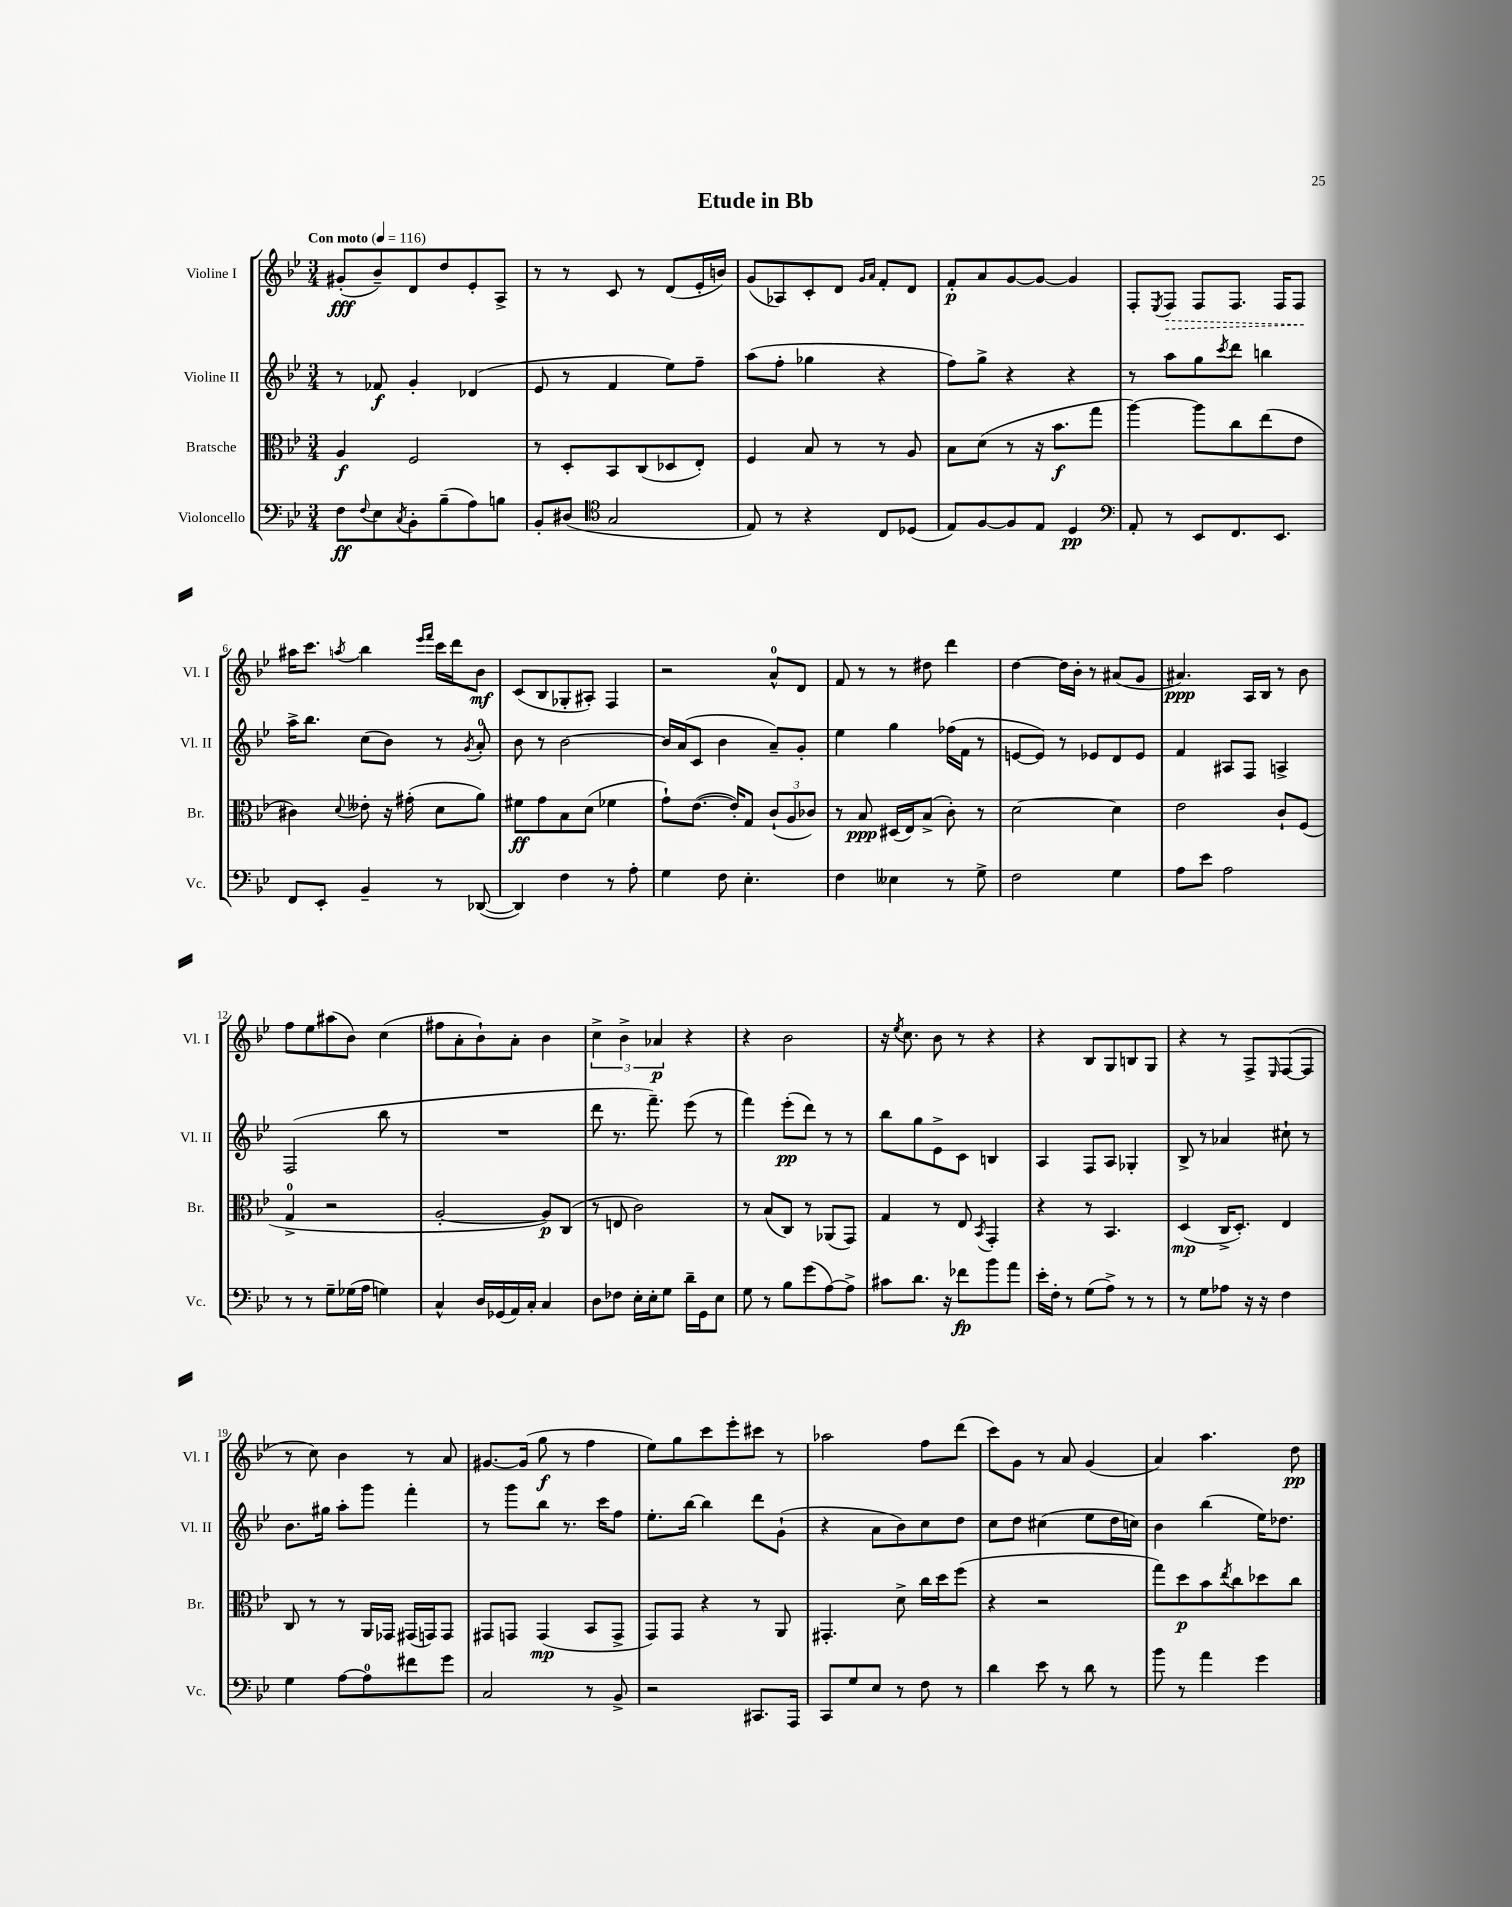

**kern	**dynam	**kern	**dynam	**kern	**dynam	**kern	**dynam
*part4	*part4	*part3	*part3	*part2	*part2	*part1	*part1
*staff4	*staff4	*staff3	*staff3	*staff2	*staff2	*staff1	*staff1
*I"Violoncello	*	*I"Bratsche	*	*I"Violine II	*	*I"Violine I	*
*I'Vc.	*	*I'Br.	*	*I'Vl. II	*	*I'Vl. I	*
*clefF4	*	*clefC3	*	*clefG2	*	*clefG2	*
*k[b-e-]	*	*k[b-e-]	*	*k[b-e-]	*	*k[b-e-]	*
*M3/4	*	*M3/4	*	*M3/4	*	*M3/4	*
*MM116	*	*MM116	*	*MM116	*	*MM116	*
=1	=1	=1	=1	=1	=1	=1	=1
!	!	!	!	!	!	!LO:TX:a:B:t=Con moto	!
8F\L	ff	4A/	f	8r	.	(8g#X'/L	fff
8qqF/	.	.	.	.	.	.	.
8E-\	.	.	.	8f-X/	f	8b-~/)	.
8qC/	.	.	.	.	.	.	.
8BB-'\	.	2F/	.	4g'/	.	8d/	.
(8B-~\	.	.	.	.	.	8dd/	.
8A\)	.	.	.	(4d-X/	.	8e-'/	.
8Bn\J	.	.	.	.	.	8A^/J	.
=2	=2	=2	=2	=2	=2	=2	=2
8BB-'/L	.	8r	.	8e-/	.	8r	.
(8D#X/J	.	8D'/L	.	8r	.	8r	.
*clefC4	*	*	*	*	*	*	*
2G/	.	8BB-/	.	4f/	.	8c/	.
.	.	(8C/	.	.	.	8r	.
.	.	8D-X/	.	8ee-\L)	.	(8d/L	.
.	.	8E-'/J)	.	8ff~\J	.	16e-'/L	.
.	.	.	.	.	.	16bn/JJ)	.
=3	=3	=3	=3	=3	=3	=3	=3
8E-/)	.	4F/	.	(8aa\L	.	(8g/L	.
8r	.	.	.	8ff'\J	.	8A-X/)	.
4r	.	8B-/	.	4gg-X\	.	8c'/	.
.	.	8r	.	.	.	8d/J	.
.	.	.	.	.	.	16qqg/LL	.
.	.	.	.	.	.	16qqa/JJ	.
8C/L	.	8r	.	4r	.	8f'/L	.
(8D-X/J	.	8A/	.	.	.	8d/J	.
=4	=4	=4	=4	=4	=4	=4	=4
8E-/L)	.	8B-\L	.	8ff\L)	.	8f'/L	p
[8F/	.	(8d\J	.	8gg^\J	.	8a/	.
8F/]	.	8r	.	4r	.	[8g/	.
8E-/J	.	16r	.	.	.	8g/J_	.
.	.	8.b-\L	f	.	.	.	.
4D/	pp	.	.	4r	.	4g/]	.
.	.	8gg\J	.	.	.	.	.
=5	=5	=5	=5	=5	=5	=5	=5
*clefF4	*	*	*	*	*	*	*
8AA'/	.	[4aa\)	.	8r	.	8F'/L	.
.	.	.	.	.	.	8qE-/	.
!	!	!	!	!	!	!	!LO:HP:b
8r	.	.	.	8aa\L	.	8F/J	>
8EE-/L	.	8aa\L]	.	8gg\	.	8F/L	.
.	.	.	.	8qccc/	.	.	.
8.FF/	.	8cc\	.	8ddd\J	.	8.F/J	.
.	.	(8ee-\	.	4bbn\	.	.	.
8.EE-/J	.	.	.	.	.	16F/KL	.
.	.	8e-\J	.	.	.	8F/J	.
.	.	.	.	.	.	.	]
!!LO:LB:g=z
=6	=6	=6	=6	=6	=6	=6	=6
8FF/L	.	4c#X\)	.	16aa^\KL	.	16aa#X\KL	.
.	.	.	.	8.bb-\J	.	8.ccc\J	.
8EE-'/J	.	.	.	.	.	.	.
.	.	8qqd/	.	.	.	8qaan/	.
4BB-~/	.	8e--X'\	.	(8cc\L	.	4bb-\	.
.	.	16r	.	8b-\J)	.	.	.
.	.	(16g#X'\	.	.	.	.	.
.	.	.	.	.	.	16qqeee-/LL	.
.	.	.	.	.	.	16qqfff/JJ	.
8r	.	8d\L	.	8r	.	16ccc\LL	.
.	.	.	.	.	.	16ddd\J	.
.	.	.	.	8qg/	.	.	.
([8DD-X/	.	8a\J)	.	8a'/	.	8b-\J	mf
=7	=7	=7	=7	=7	=7	=7	=7
4DD-/])	.	8f#X\L	ff	8b-\	.	(8c/L	.
.	.	8g\	.	8r	.	8B-/	.
4F\	.	8B-\	.	[2b-\	.	8G-X'/	.
.	.	(8d\J	.	.	.	8A#X'/J)	.
8r	.	4f-X\	.	.	.	4F/	.
8A'\	.	.	.	.	.	.	.
=8	=8	=8	=8	=8	=8	=8	=8
4G\	.	8g`\L)	.	16b-/LL]	.	2r	.
.	.	.	.	(16a/J	.	.	.
.	.	([8.e-\J	.	8c/J	.	.	.
8F\	.	.	.	4b-\	.	.	.
.	.	16e-'/KL])	.	.	.	.	.
4.E-'\	.	8G/J	.	.	.	.	.
.	.	(12c`/L	.	8a~/L)	.	8a^^/L	.
.	.	12A/	.	.	.	.	.
.	.	.	.	8g'/J	.	8d/J	.
.	.	12c-X/J)	.	.	.	.	.
=9	=9	=9	=9	=9	=9	=9	=9
4F\	.	8r	.	4ee-\	.	8f/	.
.	.	8B-/	ppp	.	.	8r	.
4E--X\	.	(16D#X/LL	.	4gg\	.	8r	.
.	.	16E-/J)	.	.	.	.	.
.	.	(8B-^/J	.	.	.	8dd#X\	.
8r	.	8c'\)	.	(16ff-X\LL	.	4ddd\	.
.	.	.	.	16f\JJ	.	.	.
8G^\	.	8r	.	8r	.	.	.
=10	=10	=10	=10	=10	=10	=10	=10
2F\	.	[2d\	.	[8en/L	.	[4dd\	.
.	.	.	.	8e/J])	.	.	.
.	.	.	.	8r	.	16dd\LL]	.
.	.	.	.	.	.	16b-'\JJ	.
.	.	.	.	8e-X/L	.	8r	.
4G\	.	4d\]	.	8d/	.	(8a#X/L	.
.	.	.	.	8e-/J	.	8g/J	.
=11	=11	=11	=11	=11	=11	=11	=11
8A\L	.	2e-\	.	4f/	.	4.a#X/)	ppp
8e-\J	.	.	.	.	.	.	.
2A\	.	.	.	8A#X/L	.	.	.
.	.	.	.	8F/J	.	16A/LL	.
.	.	.	.	.	.	16B-/JJ	.
.	.	8c`/L	.	4An^/	.	8r	.
.	.	(8F/J	.	.	.	8b-\	.
!!LO:LB:g=z
=12	=12	=12	=12	=12	=12	=12	=12
8r	.	4G^/	.	(2F/	.	8ff\L	.
8r	.	.	.	.	.	8ee-\	.
8G~\L	.	2r	.	.	.	(8aa#X\	.
(16G-X\L	.	.	.	.	.	8b-\J)	.
16A\JJ	.	.	.	.	.	.	.
4Gn\)	.	.	.	8bb-\	.	(4cc\	.
.	.	.	.	8r	.	.	.
=13	=13	=13	=13	=13	=13	=13	=13
4C^^/	.	[2A'/	.	2.r	.	8ff#X\L	.
.	.	.	.	.	.	8a'\	.
16D/LL	.	.	.	.	.	8b-`\)	.
(16GG-X/	.	.	.	.	.	.	.
16AA/)	.	.	.	.	.	8a'\J	.
16C'/JJ	.	.	.	.	.	.	.
4C/	.	8A/L])	p	.	.	4b-\	.
.	.	(8C/J	.	.	.	.	.
=14	=14	=14	=14	=14	=14	=14	=14
8D\L	.	8r	.	8ddd\	.	6cc^\	.
8F-X\J	.	8En/	.	8.r	.	.	.
.	.	.	.	.	.	6b-^\	.
16E-'\LL	.	2c\)	.	.	.	.	.
16E-'\J	.	.	.	8.fff~\)	.	.	.
.	.	.	.	.	.	6a-X/	p
8G\J	.	.	.	.	.	.	.
16d~\LL	.	.	.	(8eee-\	.	4r	.
16GG\J	.	.	.	.	.	.	.
8E-\J	.	.	.	8r	.	.	.
=15	=15	=15	=15	=15	=15	=15	=15
8G\	.	8r	.	4fff\)	.	4r	.
8r	.	(8B-/L	.	.	.	.	.
8B-\L	.	8C/J)	.	(8eee-'\L	pp	2b-\	.
(8g\	.	8r	.	8ddd\J)	.	.	.
[8A\)	.	(8AA-X/L	.	8r	.	.	.
8A^\J]	.	8GG/J)	.	8r	.	.	.
=16	=16	=16	=16	=16	=16	=16	=16
8c#X\L	.	4G/	.	8bb-\L	.	16r	.
.	.	.	.	.	.	8qee-/	.
.	.	.	.	.	.	8.cc\	.
8.d\J	.	.	.	8gg\	.	.	.
.	.	8r	.	8e-^\	.	8b-\	.
16r	.	.	.	.	.	.	.
8f-X\L	fp	8E-/	.	8c\J	.	8r	.
.	.	8qBB-/	.	.	.	.	.
8b-\	.	4GG'/	.	4Bn/	.	4r	.
8a\J	.	.	.	.	.	.	.
=17	=17	=17	=17	=17	=17	=17	=17
16e-'\LL	.	4r	.	4A/	.	4r	.
16F'\JJ	.	.	.	.	.	.	.
8r	.	.	.	.	.	.	.
(8G\L	.	8r	.	8F/L	.	8B-/L	.
8A^\J)	.	4.BB-/	.	8A/J	.	8G/	.
8r	.	.	.	4G-X'/	.	8Bn/	.
8r	.	.	.	.	.	8G/J	.
=18	=18	=18	=18	=18	=18	=18	=18
8r	.	(4D/	mp	8B-^/	.	4r	.
8G\L	.	.	.	8r	.	.	.
8A-X\J	.	16C^/KL	.	4a-X/	.	8r	.
.	.	8.D'/J)	.	.	.	.	.
16r	.	.	.	.	.	8F^/L	.
16r	.	.	.	.	.	.	.
.	.	.	.	.	.	16qqE-/	.
4F\	.	4E-/	.	8cc#X`\	.	([8F/	.
.	.	.	.	8r	.	8F/J]	.
!!LO:LB:g=z
=19	=19	=19	=19	=19	=19	=19	=19
4G\	.	8C/	.	8.b-\L	.	8r	.
.	.	8r	.	.	.	8cc\)	.
.	.	.	.	16gg#X\Jk	.	.	.
[8A\L	.	8r	.	8aa'\L	.	4b-\	.
8A\]	.	16AA/LL	.	8ggg\J	.	.	.
.	.	16GG-X/JJ	.	.	.	.	.
8f#X\	.	(16GG#X/LL	.	4fff'\	.	8r	.
.	.	16GGn/J)	.	.	.	.	.
8g\J	.	8GG/J	.	.	.	8a/	.
=20	=20	=20	=20	=20	=20	=20	=20
2C/	.	8GG#X/L	.	8r	.	[8.g#X/L	.
.	.	8GGn/J	.	8ggg\L	.	.	.
.	.	.	.	.	.	(16g#/Jk]	.
.	.	(4GG/	mp	8bb-\J	.	8gg\	f
.	.	.	.	8.r	.	8r	.
8r	.	8BB-/L	.	.	.	4ff\	.
.	.	.	.	16ccc\KL	.	.	.
8BB-^/	.	8GG^/J	.	8ff\J	.	.	.
=21	=21	=21	=21	=21	=21	=21	=21
2r	.	8GG/L)	.	8.ee-'\L	.	8ee-\L)	.
.	.	8GG/J	.	.	.	8gg\	.
.	.	.	.	[16bb-\Jk	.	.	.
.	.	4r	.	4bb-\]	.	8ccc\	.
.	.	.	.	.	.	8eee-'\	.
8.CC#X/L	.	8r	.	8ddd\L	.	8ccc#X\J	.
.	.	8AA/	.	(8g`\J	.	8r	.
16AAA/Jk	.	.	.	.	.	.	.
=22	=22	=22	=22	=22	=22	=22	=22
8CC/L	.	4.GG#X'/	.	4r	.	2aa-X\	.
8G/	.	.	.	.	.	.	.
8E-/J	.	.	.	8a\L	.	.	.
8r	.	8d^\	.	8b-\)	.	.	.
8F\	.	16cc\LL	.	8cc\	.	8ff\L	.
.	.	16dd\J	.	.	.	.	.
8r	.	(8ff\J	.	8dd\J	.	(8ddd\J	.
=23	=23	=23	=23	=23	=23	=23	=23
4d\	.	4r	.	8cc\L	.	8ccc\L)	.
.	.	.	.	8dd\J	.	8g\J	.
8e-\	.	2r	.	(4cc#X\	.	8r	.
8r	.	.	.	.	.	8a/	.
8d\	.	.	.	8ee-\L	.	(4g/	.
8r	.	.	.	16dd\L	.	.	.
.	.	.	.	16ccn\JJ)	.	.	.
=24	=24	=24	=24	=24	=24	=24	=24
8b-\	.	8gg\L)	.	4b-\	.	4a/)	.
8r	.	8dd\	p	.	.	.	.
4a\	.	8b-\	.	(4bb-\	.	4.aa\	.
.	.	8qee-/	.	.	.	.	.
.	.	8cc\	.	.	.	.	.
4g\	.	8dd-X\	.	16ee-\KL)	.	.	.
.	.	.	.	8.dd-X\J	.	.	.
.	.	8cc\J	.	.	.	8dd\	pp
==	==	==	==	==	==	==	==
*-	*-	*-	*-	*-	*-	*-	*-
